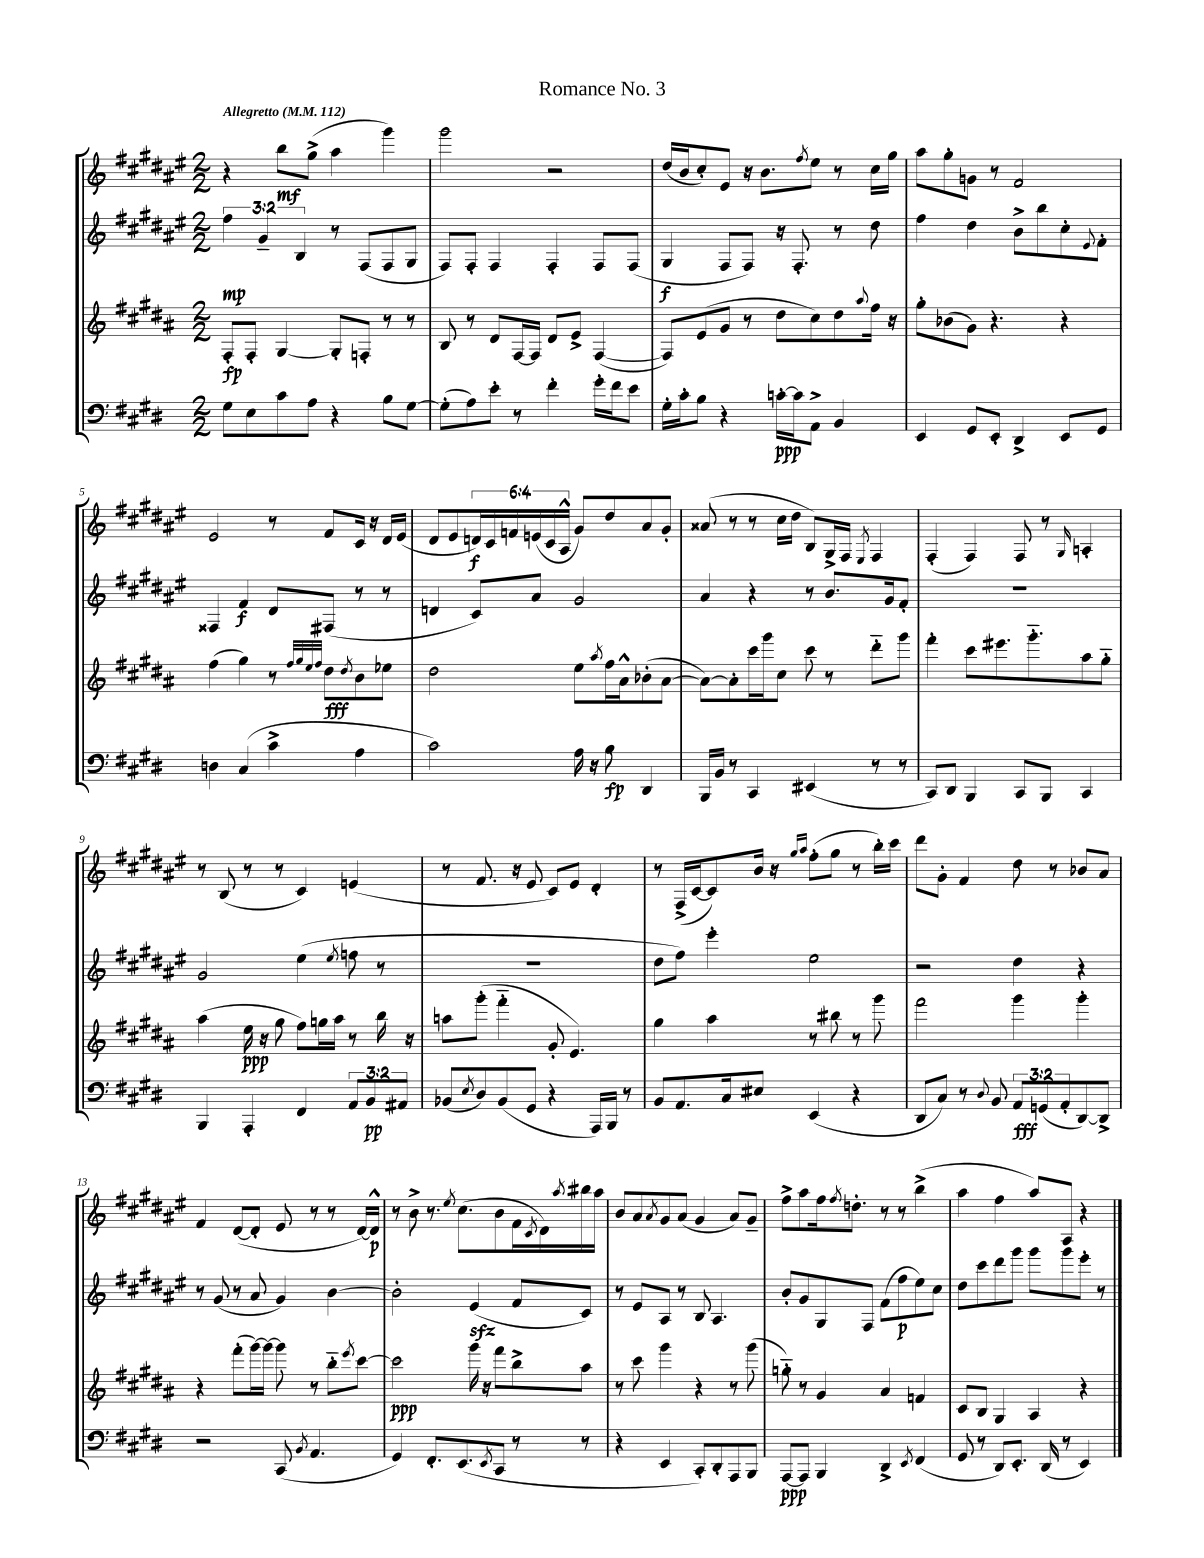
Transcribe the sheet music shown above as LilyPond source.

\header { title = "Romance No. 3" }
<<
\new StaffGroup <<
\new Staff = "s0" {
    \clef treble \key fis \major \numericTimeSignature \time 2/2 \override Staff.TupletNumber.text = #tuplet-number::calc-fraction-text \tempo "Allegretto" 4 = 112
    r4 b''8\mf gis''8->( ais''4 gis'''4) |
    gis'''2 r2 |
    dis''16( b'16 cis''8-.) eis'8 r16 b'8. \acciaccatura { fis''8 } eis''8 r8 cis''16 gis''16 |
    ais''8 gis''8-. g'8 r8 fis'2 |
    eis'2 r8 fis'8 cis'16 r16 dis'16 eis'16( |
    dis'8 eis'8 \tuplet 6/4 { d'16\f) cis'16 f'16 e'16( cis'16 ais16-^ } gis'8) dis''8 ais'8 gis'8-. |
    aisis'8( r8 r8 cis''16 dis''16 b8) gis16-> fis16 \acciaccatura { eis8 } fis4 |
    fis4-.( fis4) fis8 r8 \grace { gis16 } a4-. |
    r8 b8( r8 r8 cis'4) e'4( |
    r8 fis'8. r16 eis'8 cis'8) eis'8 dis'4-. |
    r8 fis16->( cis'16~ cis'8) b'16 r16 \grace { gis''16 ais''16 } fis''8-.( gis''8 r8 b''16-.) cis'''16 |
    dis'''8 gis'8-. fis'4 dis''8 r8 bes'8 ais'8 |
    fis'4 dis'8~( dis'8-. eis'8 r8 r8 dis'16~) dis'16-^\p |
    r8 b'8-> r8. \acciaccatura { eis''8 } cis''8.( b'8 fis'16 \acciaccatura { cis'8 } dis'16) \acciaccatura { ais''8 } bis''16 ais''16 |
    b'8 ais'8 \acciaccatura { ais'8 } gis'8 ais'8( gis'4 ais'8) gis'8-- |
    fis''8-> ais''8 fis''16 \acciaccatura { fis''8 } d''8.-. r8 r8 b''4->( |
    ais''4 fis''4 ais''8) ais8 r4 \bar "|." |
}
\new Staff = "s1" {
    \clef treble \key fis \major \numericTimeSignature \time 2/2 \override Staff.TupletNumber.text = #tuplet-number::calc-fraction-text
    \tuplet 3/2 { fis''4\mp gis'4-- b4 } r8 fis8( fis8 gis8 |
    fis8) fis8-. fis4 fis4-. fis8 fis8( |
    gis4\f fis8 fis8) r16 fis8.-. r8 dis''8 |
    fis''4 dis''4 b'8-> b''8 cis''8-. \appoggiatura { eis'8 } fis'8-. |
    fisis4 fis'4\f dis'8 fis8( r8 r8 |
    d'4 cis'8) ais'8 gis'2 |
    ais'4 r4 r8 b'8. gis'16 fis'8-. |
    R1 |
    gis'2 eis''4( \acciaccatura { eis''8 } f''8 r8 |
    R1 |
    dis''8 fis''8) eis'''4-. eis''2 |
    r2 dis''4 r4 |
    r8 gis'8( r8 ais'8 gis'4) b'4~ |
    b'2-. eis'4\sfz( fis'8 cis'8) |
    r8 eis'8 ais8 r8 b8 ais4. |
    b'8-. gis'8 gis8 fis8 fis'8( fis''8\p eis''8) cis''8 |
    dis''8 cis'''8 dis'''8 gis'''8 gis'''8 gis'''8 eis'''8-. r8 \bar "|." |
}
\new Staff = "s2" {
    \clef treble \key b \major \numericTimeSignature \time 2/2
    fis8-.\fp fis8-. gis4~ gis8-. f8-. r8 r8 |
    b8 r8 dis'8 fis16~ fis16 dis'8 e'8-> fis4~( |
    fis8) e'8( gis'8 r8 dis''8 cis''8) dis''8 \appoggiatura { ais''8 } fis''16 r16 |
    gis''8-. bes'8( gis'8) r4. r4 |
    fis''4( gis''4) r8 \grace { fis''32 gis''32 e''32 fis''32 } dis''8\fff \acciaccatura { dis''8 } b'8 ees''8 |
    dis''2 e''8 \acciaccatura { ais''8 } fis''16 ais'16-^ bes'8-.( ais'8~ |
    ais'8~) ais'8-. cis'''16 gis'''16 cis''8 cis'''8 r8 dis'''8-_ gis'''8 |
    fis'''4-. cis'''8 eis'''8. gis'''8.-_ ais''8 gis''8-_ |
    ais''4( e''16\ppp r16 gis''8 fis''8) g''16 ais''16 r8 b''16 r16 |
    a''8 gis'''8-.( fis'''4-_ gis'8-. e'4.) |
    gis''4 ais''4 r8 bis''8 r8 gis'''8 |
    fis'''2 gis'''4 gis'''4-. |
    r4 fis'''8-.( gis'''16~) gis'''16~ gis'''8 r8 b''8-_ \acciaccatura { e'''8 } cis'''8~ |
    cis'''2\ppp gis'''16 r16 fis'''8 b''8-> ais''8 |
    r8 cis'''8 gis'''4 r4 r8 gis'''8( |
    g''8-_) r8 gis'4 ais'4 f'4 |
    cis'8 b8 gis4 ais4 r4 \bar "|." |
}
\new Staff = "s3" {
    \clef bass \key e \major \numericTimeSignature \time 2/2 \override Staff.TupletNumber.text = #tuplet-number::calc-fraction-text
    gis8 e8 cis'8 a8 r4 b8 gis8~ |
    gis8-.( a8) e'8-. r8 fis'4-. gis'16-. fis'16 e'8 |
    gis16-. cis'16-. b8 r4 c'16~-.\ppp c'16 a,8-> b,4 |
    e,4 gis,8 e,8-. dis,4-> e,8 gis,8 |
    d4 cis4( cis'4-> a4 |
    cis'2) a16 r16 b8\fp dis,4 |
    b,,16 b,16 r8 cis,4 eis,4( r8 r8 |
    cis,8) dis,8 b,,4 cis,8 b,,8 cis,4 |
    b,,4 a,,4-. fis,4 \tuplet 3/2 { a,8 b,8\pp ais,8 } |
    bes,8( \acciaccatura { e8 } dis8) bes,8( gis,8 r4 a,,16) b,,16 r8 |
    b,8 a,8. cis16 eis8 e,4( r4 |
    dis,8 cis8) r8 \appoggiatura { dis8 } b,8 \tuplet 3/2 { a,8\fff g,8( a,8-. } dis,8~) dis,8-> |
    r2 cis,8( \acciaccatura { b,8 } a,4. |
    gis,4) fis,8.-. e,8.( \acciaccatura { e,8 } cis,8 r8 r8 |
    r4 e,4 cis,8-.) dis,8-. a,,8 b,,8 |
    a,,8~\ppp a,,8 b,,4 dis,4-> \acciaccatura { e,8 } fis,4( |
    gis,8 r8 dis,8) e,8.-. dis,16( r8 e,4) \bar "|." |
}
>>
>>
